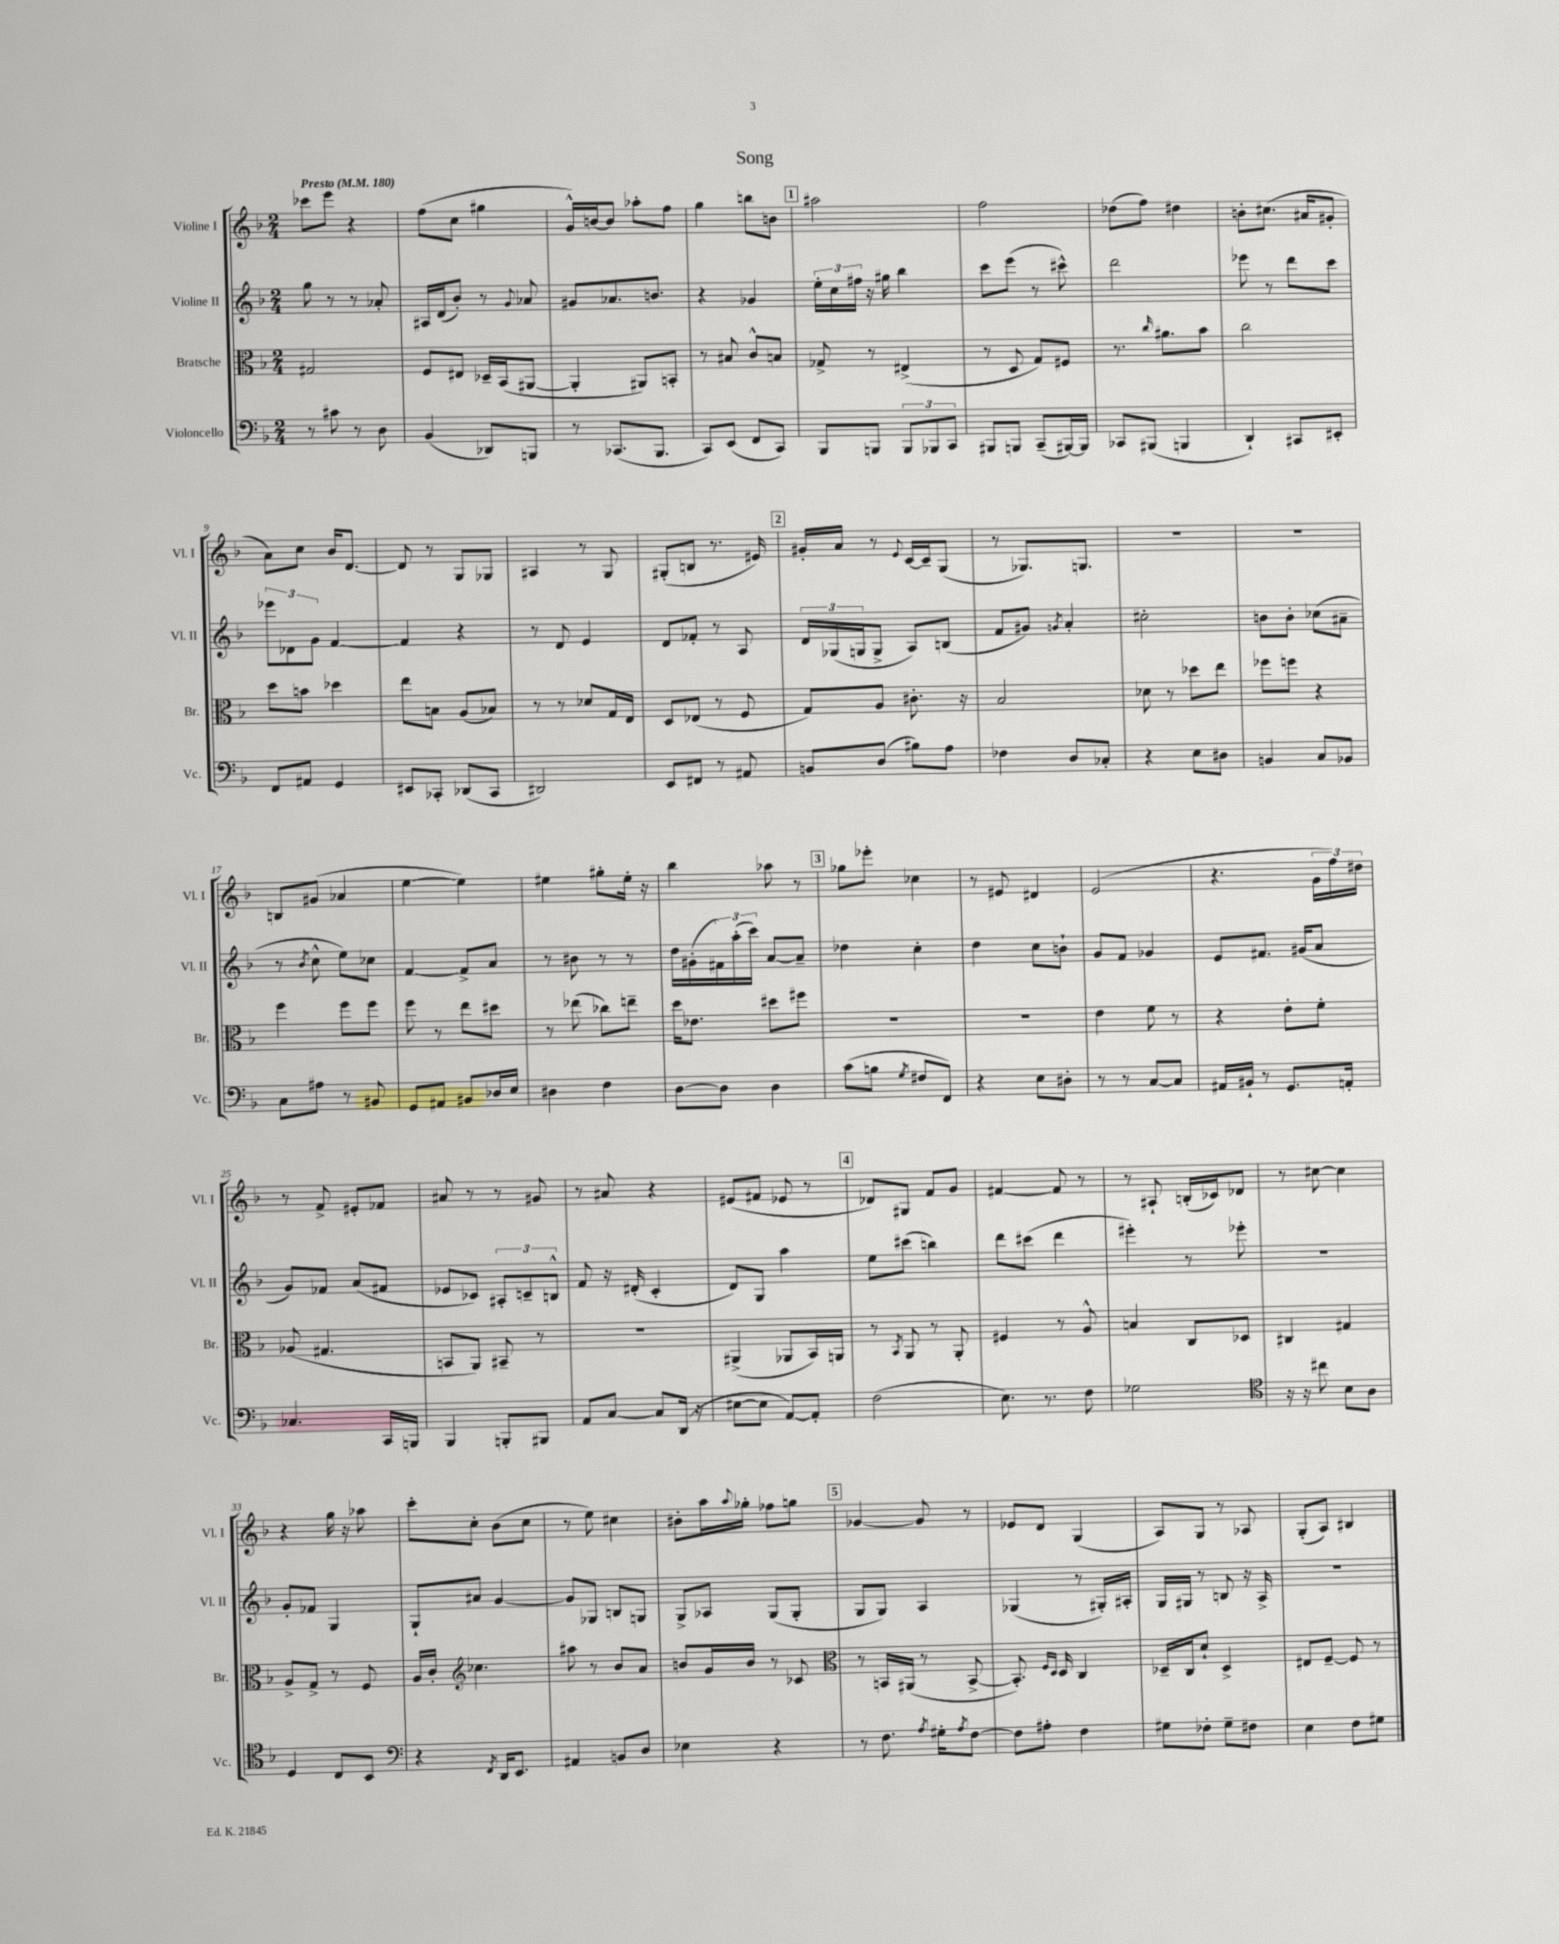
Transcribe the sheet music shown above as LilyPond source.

\header { title = "Song" }
<<
\new StaffGroup <<
\new Staff = "s0" \with { instrumentName = "Violine I" shortInstrumentName = "Vl. I" } {
    \clef treble \key f \major \numericTimeSignature \time 2/4 \tempo "Presto" 4 = 180
    ces'''8 e'''8 r4 |
    f''8( c''8 gis''4 |
    g'16-^) b'16~ b'8 aes''8-. f''8 |
    g''4 b''8 b'8 |
    \mark \markup { \box "1" } ais''2 |
    f''2 |
    des''8( f''8) dis''4 |
    b'8-. cis''8.( ais'16 gis'8-. |
    a'8) c''8 bes'16 d'8.~ |
    d'8 r8 g8 ges8 |
    ais4 r8 g8 |
    gis8-.( b8 r8. eis'16) |
    \mark \markup { \box "2" } gis'16-. a'16 r8 \appoggiatura { e'8 } c'16~ c'16-- g8( |
    r8 ges8.) g8. |
    r2 |
    R2 |
    b8 gis'8( aes'4 |
    e''4~ e''4) |
    eis''4 gis''8-. eis''16-. r16 |
    bes''4 aes''8 r8 |
    \mark \markup { \box "3" } ges''8 ees'''8-. ces''4 |
    r8 eis'8 dis'4 |
    e'2( |
    r4. \tuplet 3/2 { g'16 f''16) dis''16 } |
    r8 f'8-> eis'8-. fes'8 |
    ais'8 r8 r8 gis'8 |
    r8 ais'8 r4 |
    eis'8( fis'8 ees'8 r8 |
    \mark \markup { \box "4" } des'8) gis8 f'8 g'8 |
    fis'4~ fis'8 r8 |
    r8 ais8-! b16-.( ces'16) des'8 |
    r8 cis''8~ cis''4 |
    r4 g''16 r16 aes''8 |
    c'''8-. c''8-. bes'8( c''8 |
    r8 e''8) cis''4 |
    bis'8-. a''16 \appoggiatura { a''8 } ges''16-. fes''8 g''8 |
    \mark \markup { \box "5" } ges'4~ ges'8 r8 |
    ees'8 d'8 g4( |
    a8) g8 r8 aes8 |
    g8-.( a8) bis4 \bar "|." |
}
\new Staff = "s1" \with { instrumentName = "Violine II" shortInstrumentName = "Vl. II" } {
    \clef treble \key f \major \numericTimeSignature \time 2/4
    g''8 r8 r8 aes'8-. |
    ais16 d'16( bes'8-.) r8 \appoggiatura { g'8 } aes'8 |
    gis'8 aes'8. b'8. |
    r4 ges'4 |
    \mark \markup { \box "1" } \tuplet 3/2 { e''16-. c''16 fis''16 } r16 gis''16 bes''4 |
    c'''8 e'''8( r8 cis'''8-^) |
    d'''2 |
    ees'''8 r8 d'''8 c'''8 |
    \tuplet 3/2 { ees'''8 des'8 g'8 } f'4~ |
    f'4 r4 |
    r8 d'8 e'4 |
    d'8 fes'8-. r8 a8 |
    \mark \markup { \box "2" } \tuplet 3/2 { d'16 ges16( g16 } g8-> a8) b8( |
    f'8 gis'8) \acciaccatura { g'8 } a'4-. |
    cis''2-. |
    b'8 b'8-. ces''8( ais'8-- |
    r8 \acciaccatura { bes'8 } c''8-^ e''8) ces''8 |
    f'4~ f'8-> a'8 |
    r8 bis'8 r8 r8 |
    d''16 gis'16-.( \tuplet 3/2 { fis'16) a''16-.( c'''16) } a'8~ a'8-- |
    \mark \markup { \box "3" } des''4 c''4-. |
    d''4 c''8 b'8-! |
    g'8 f'8 ges'4 |
    e'8 fis'8. gis'16( a'8 |
    g'8) fes'8 a'8( fis'8 |
    ees'8 ces'8) \tuplet 3/2 { ais8-. c'8-- b8-^ } |
    f'8 r16 dis'16-.( c'4-. |
    d'8) g8 a''4 |
    \mark \markup { \box "4" } e''8 cis'''8( b''4) |
    d'''8 cis'''8( d'''4 |
    eis'''4-.) r8 ees'''8-. |
    R2 |
    g'8-. fes'8 g4 |
    g8-! ais'8 g'4~ |
    g'8 ges8 b8 g8 |
    g8-> aes8 g8( g8-. |
    \mark \markup { \box "5" } g8 g8) a4 |
    ges4( r8 gis16-.) ais16-. |
    g16 gis16 r8 b8 r16 a16-> |
    R2 \bar "|." |
}
\new Staff = "s2" \with { instrumentName = "Bratsche" shortInstrumentName = "Br." } {
    \clef alto \key f \major \numericTimeSignature \time 2/4
    gis2 |
    f8 eis8 des16-- bes,16( ais,8~ |
    ais,4-. ais,8) b,8-. |
    r8 bis8 c'8-^ b8 |
    \mark \markup { \box "1" } ges8-> r8 eis4->( |
    r8 d8 g8) fis8 |
    r8. \grace { c''16 } ais'8. bes'8 |
    c''2 |
    d''8 b'8 des''4 |
    e''8 b8 a8( bes8) |
    r8 r8 des'8 g16 e16 |
    d8 ees8( r8 f8 |
    \mark \markup { \box "2" } g8) a8 cis'8.-. r16 |
    bes2 |
    des'8 r8 des''8 e''8 |
    fes''8 f''8 r4 |
    f''4 f''8 f''8 |
    f''8 r8 e''8 dis''8 |
    r8 ees''8( ces''8) e''8-- |
    d''16 ees'8. dis''8 fis''8 |
    \mark \markup { \box "3" } R2 |
    R2 |
    e'4 f'8 r8 |
    r4 e'8-. f'8-. |
    aes8( gis4. |
    b,8 a,8) bis,8-- r8 |
    R2 |
    ais,4->( aes,8 bes,16) a,16 |
    \mark \markup { \box "4" } r8 \acciaccatura { bes,8 } a,8 r8 a,8-. |
    fis4 r8 a8-^ |
    b4 c8 des8 |
    cis4 gis4 |
    a8-> g8-> r8 f8 |
    a16 c'16-. \clef treble ces''4. |
    ais''8 r8 bes'8 a'8 |
    b'8 g'16 b'16 r8 ces'8 |
    \mark \markup { \box "5" } \clef alto r8 b,16 ais,16( r8 b,8~-> |
    b,8.-.) \grace { f16 d16 } d16 c4 |
    des16-- c16 d'8-! des4-> |
    eis8 f8~-- f8 r8 \bar "|." |
}
\new Staff = "s3" \with { instrumentName = "Violoncello" shortInstrumentName = "Vc." } {
    \clef bass \key f \major \numericTimeSignature \time 2/4
    r8 cis'8 r8 d8 |
    bes,4( des,8) b,,8 |
    r8 ces,8.( bes,,8. |
    c,8) e,8( f,8 c,8) |
    \mark \markup { \box "1" } bes,,8 b,,8 \tuplet 3/2 { b,,8 bes,,8 c,8 } |
    bis,,8 b,,8 c,8--( bis,,16~) bis,,16 |
    ces,8 bis,,8( b,,4 |
    d,4-!) cis,8 eis,8-. |
    f,8 ais,8 g,4 |
    eis,8 ces,8-. des,8( ces,8 |
    dis,2) |
    e,8 fis,8 r8 ais,8 |
    \mark \markup { \box "2" } b,8 d8( bis8) a8 |
    fes4 d8 ces8-. |
    r4 e8 dis8 |
    b,4 c8 bes,8 |
    c8 ais8 r8 bis,8 |
    g,8 ais,8 bis,8 des16 e16 |
    dis4 f4 |
    d8~ d8 d4 |
    \mark \markup { \box "3" } c'8( b8 \acciaccatura { g8 } fis8 f,8) |
    r4 e8 dis8-. |
    r8 r8 c8~ c8 |
    ais,16 bis,16-! r8 g,8. a,16-. |
    ces4. c,16 b,,16 |
    bes,,4 b,,8-. bis,,8 |
    a,8 c8~ c8 d,16( r16 |
    eis8~ eis8 a,8~) a,8-. |
    \mark \markup { \box "4" } f2( |
    e8.) r8. f8 |
    ges2 |
    \clef tenor r16 r16 cis''8 bes8 a8 |
    d4 c8 bes,8 |
    \clef bass r4 \acciaccatura { f,8 } d,16 e,8. |
    ais,4 b,8 d8 |
    ees4 r4 |
    \mark \markup { \box "5" } r8 f8. \acciaccatura { a8 } gis16-. \acciaccatura { a8 } f8~ |
    f8 ais8-. f4 |
    gis8 fes8-. gis8-- fis8 |
    e4 f8 gis8 \bar "|." |
}
>>
>>
